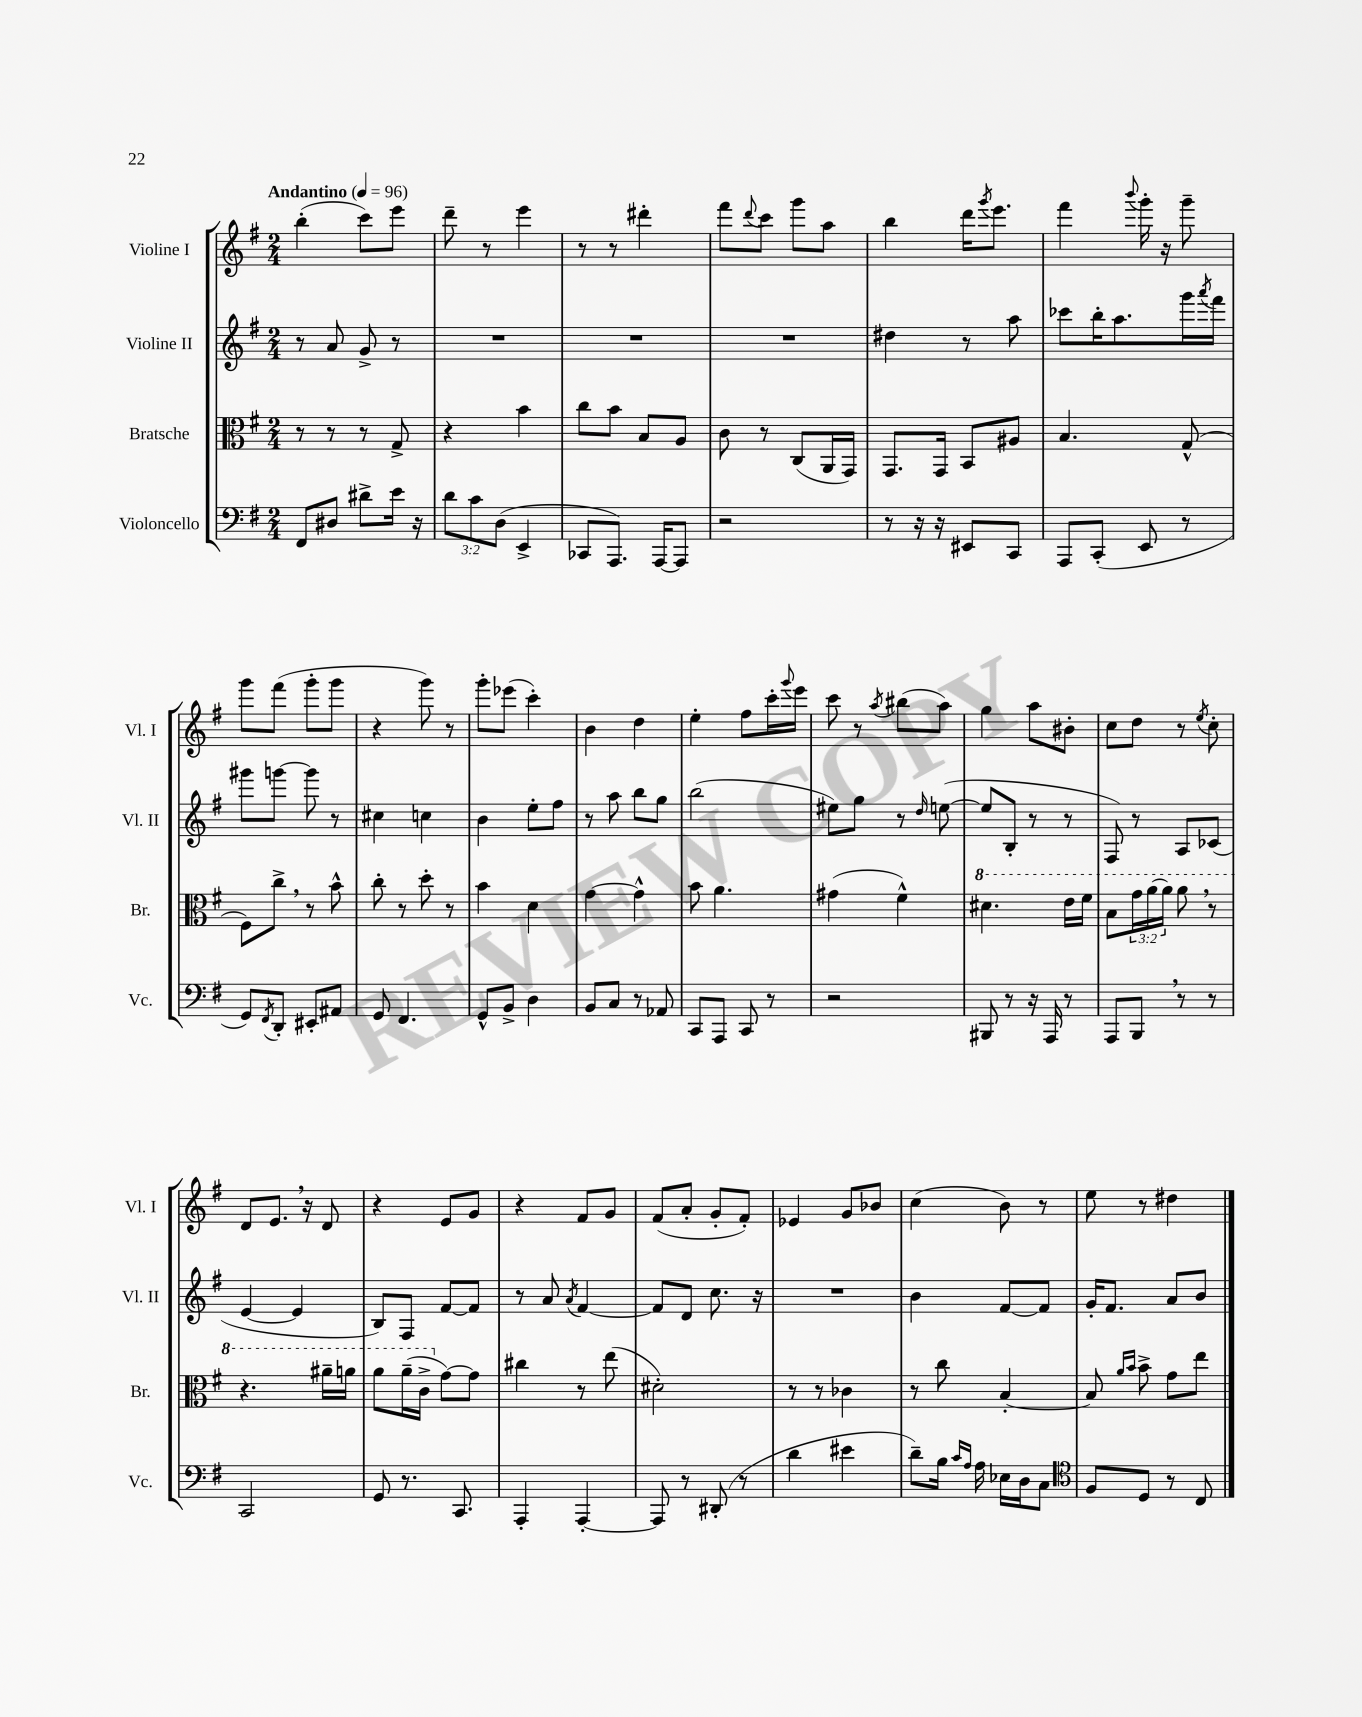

**kern	**kern	**kern	**kern
*staff4	*staff3	*staff2	*staff1
*clefF4	*clefC3	*clefG2	*clefG2
*k[f#]	*k[f#]	*k[f#]	*k[f#]
*M2/4	*M2/4	*M2/4	*M2/4
*MM96	*MM96	*MM96	*MM96
8FF#	8r	8r	(4bb'
8D#	8r	8a	.
8d#^	8r	8g^	8ccc)
16e	8G^	8r	8eee
16r	.	.	.
=	=	=	=
12d	4r	2r	8ddd~
12c	.	.	.
.	.	.	8r
(12D	.	.	.
4EE^	4b	.	4eee
=	=	=	=
8CC-	8cc	2r	8r
8.AAA)	8b	.	8r
.	8B	.	4ddd#'
[16AAA	.	.	.
8AAA]	8A	.	.
=	=	=	=
2r	8c	2r	8fff#
.	.	.	8qqddd
.	8r	.	8ccc
.	(8C	.	8ggg
.	16AA	.	8aa
.	16GG)	.	.
=	=	=	=
8r	8.GG	4dd#	4bb
16r	.	.	.
16r	16GG	.	.
8EE#	8BB	8r	16ddd
.	.	.	8qggg
.	.	.	8.eee
8CC	8A#	8aa	.
=	=	=	=
8AAA	4.B	8ccc-	4fff#
(8CC'	.	16bb'	.
.	.	8.aa	.
.	.	.	8qqbbb
8EE	.	.	16ggg'
.	.	.	16r
8r	(8G^^	16ggg	8ggg~
.	.	8qaaa	.
.	.	16fff#	.
=	=	=	=
8GG)	8F#)	8ggg#	8ggg
8qFF#	.	.	.
8DD'	8cc^	[8ggg	(8fff#
8EE#'	8r	8ggg]	8ggg'
8AA#	8b^^	8r	8ggg
=	=	=	=
8GG	8cc'	4cc#	4r
4.FF#	8r	.	.
.	8dd'	4cc	8ggg)
.	8r	.	8r
=	=	=	=
8GG^^	4b	4b	8ggg'
8BB^	.	.	(8eee-
4D	4d	8ee'	4ccc')
.	.	8ff#	.
=	=	=	=
8BB	[4g	8r	4b
8C	.	8aa	.
8r	4g^^]	8bb	4dd
8AA-	.	8gg	.
=	=	=	=
8CC	8b	(2bb	4ee'
8AAA	4.a	.	.
8CC	.	.	8ff#
8r	.	.	16ccc'
.	.	.	8qqggg
.	.	.	16eee
=	=	=	=
2r	(4g#	8ee#)	8ccc
.	.	8gg	8r
.	.	.	8qaa
.	4f#^^)	8r	(8bb#
.	.	16qqdd	.
.	.	([8ee	8aa)
=	=	=	=
8BBB#	4.dd#	8ee]	4gg
8r	.	8B'	.
16r	.	8r	8aa
16AAA	.	.	.
8r	16ee	8r	8b#'
.	16ff#	.	.
=	=	=	=
8AAA	8b	8F#)	8cc
8BBB	24gg	8r	8dd
.	(24aa	.	.
.	24aa)	.	.
8r	8aa	8A	8r
.	.	.	8qee
8r	8r	(8c-	8cc'
=	=	=	=
2CC	4.r	[4e	8d
.	.	.	8.e
.	.	4e]	.
.	.	.	16r
.	16aa#~	.	8d
.	16aa	.	.
=	=	=	=
8GG	8aa	8B)	4r
8.r	(16aa~	8F#	.
.	16cc^	.	.
.	[8g)	[8f#	8e
8.CC	.	.	.
.	8g]	8f#]	8g
=	=	=	=
4AAA'	4cc#	8r	4r
.	.	8a	.
.	.	8qa	.
[4AAA'	8r	[4f#	8f#
.	(8ee	.	8g
=	=	=	=
8AAA]	2d#')	8f#]	(8f#
8r	.	8d	8a'
(8DD#'	.	8.cc	8g'
8r	.	.	8f#')
.	.	16r	.
=	=	=	=
4d	8r	2r	4e-
.	8r	.	.
4e#	4c-	.	8g
.	.	.	8b-
=	=	=	=
8d~)	8r	4b	(4cc
16B	8cc	.	.
16qqc	.	.	.
16qqA	.	.	.
16A	.	.	.
16E-	[4B'	[8f#	8b)
16D	.	.	.
8C	.	8f#]	8r
=	=	=	=
*clefC4	*	*	*
8F#	8B]	16g'	8ee
.	.	8.f#	.
.	16qqa	.	.
.	16qqb	.	.
8D	8b^	.	8r
8r	8g	8a	4dd#
8C	8ee	8b	.
==	==	==	==
*-	*-	*-	*-
